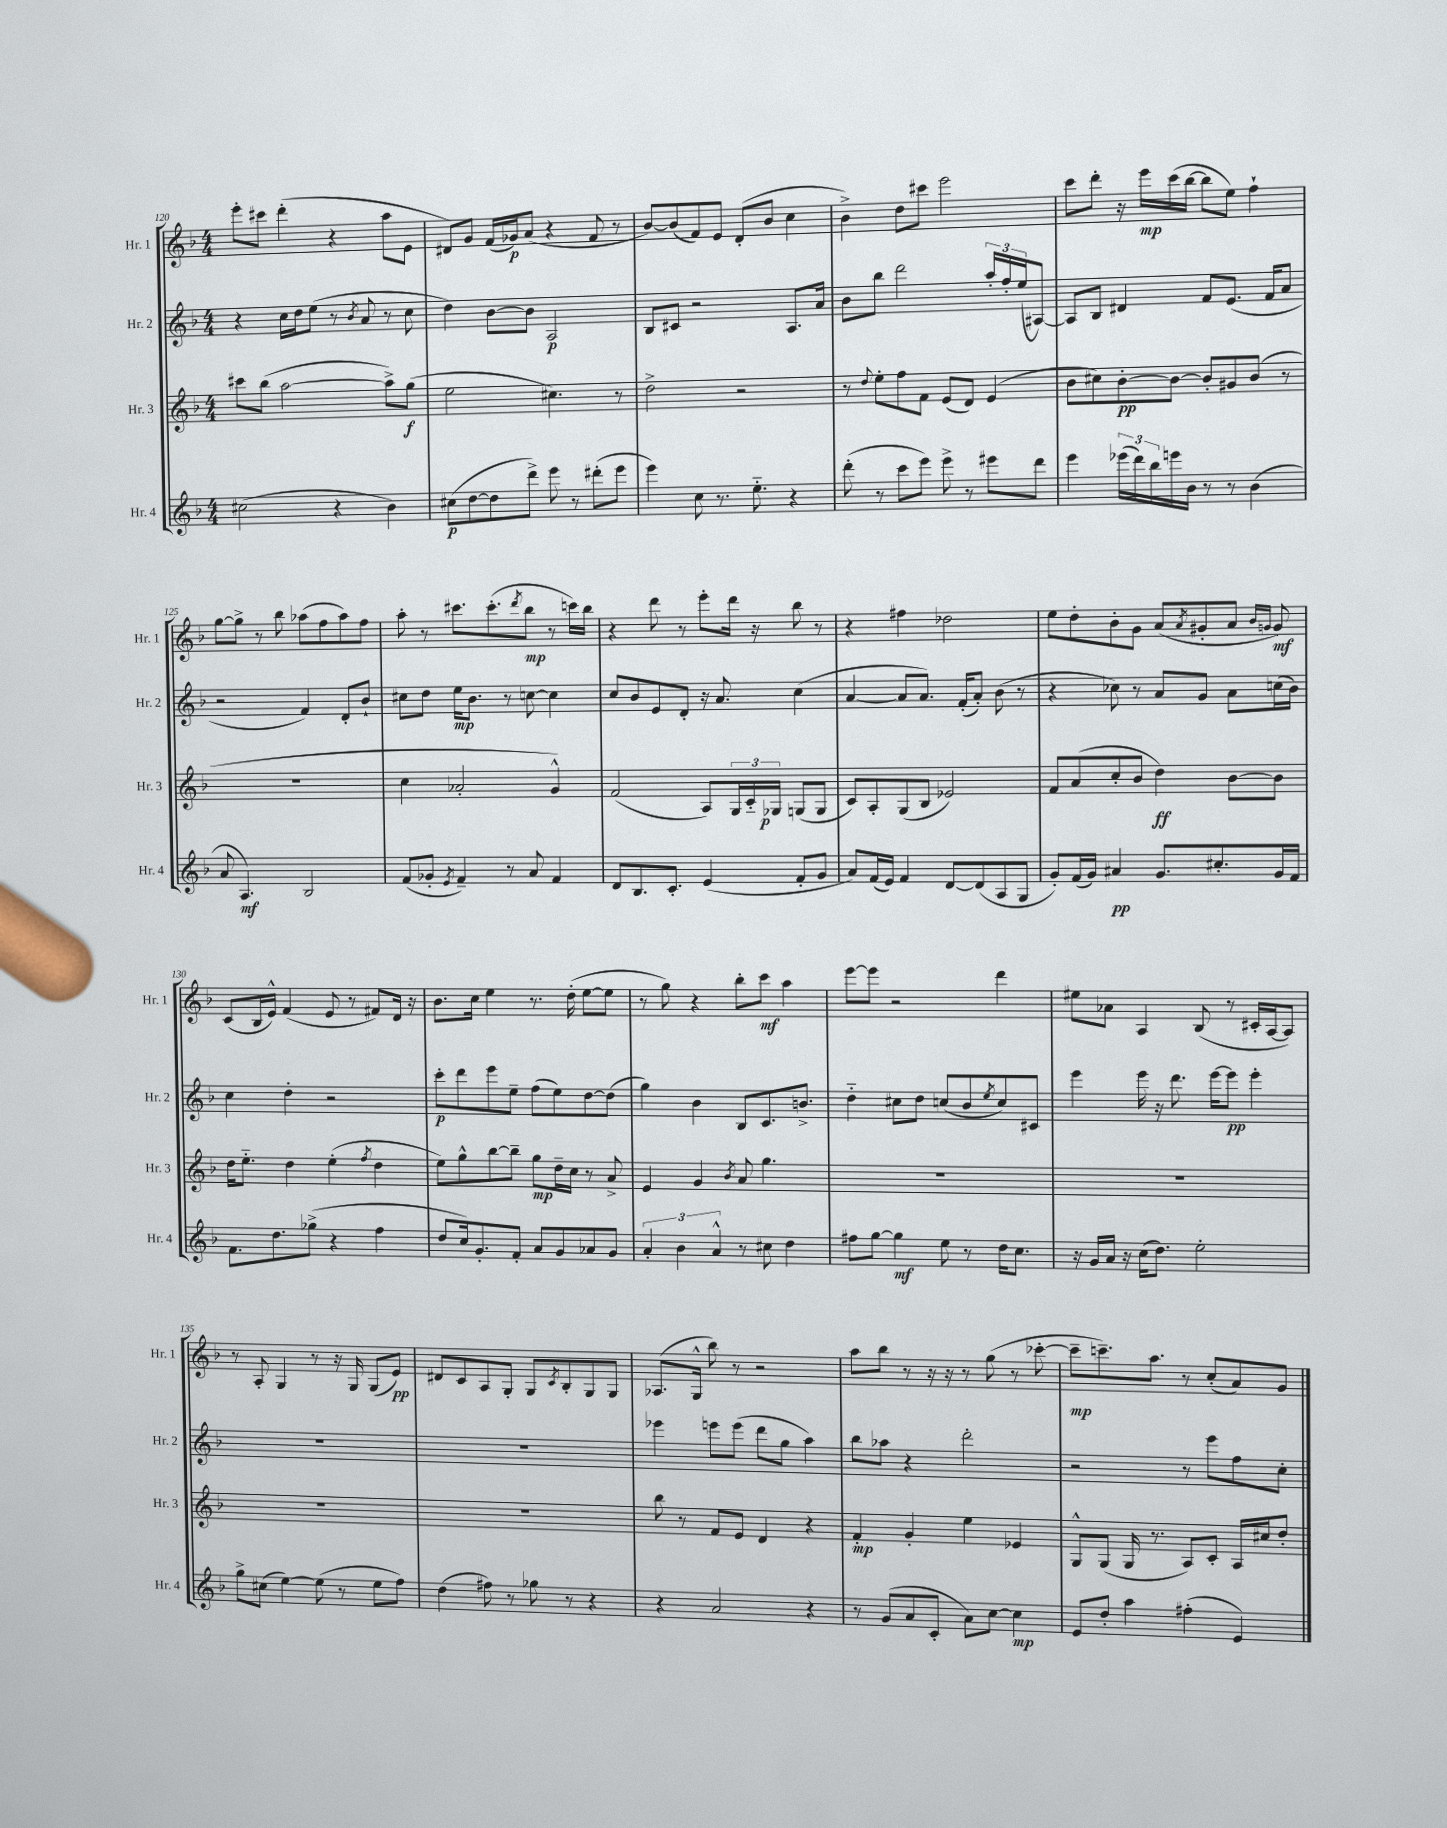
<<
\new StaffGroup <<
\new Staff = "s0" \with { instrumentName = "Hr. 1" shortInstrumentName = "Hr. 1" } {
    \clef treble \key f \major \numericTimeSignature \time 4/4
    e'''8-. cis'''8 d'''4-.( r4 a''8 e'8 |
    dis'8) g'8 f'16( ges'16\p) a'8( r4 f'8 r8 |
    bes'8~) bes'8( f'8) e'8 d'8-.( bes'8 c''4 |
    bes'4->) d''8 cis'''8 e'''2 |
    c'''8 d'''8-. r16 e'''16\mp c'''16( bes''16~ bes''8 e''8) f''4-! |
    g''8~ g''8-> r8 bes''8 aes''8( f''8 aes''8) f''8 |
    a''8-. r8 cis'''8. cis'''8.-.( \acciaccatura { d'''8 } bes''8\mp r8 c'''16) bes''16 |
    r4 d'''8 r8 e'''8-. d'''16 r16 bes''8 r8 |
    r4 fis''4 des''2 |
    e''8 d''8-. bes'8-. g'8 a'8( \acciaccatura { a'8 } gis'8-. a'8 \grace { bes'16 g'16 } g'8\mf) |
    c'8( bes16 e'16-^) f'4( e'8 r8 fis'8) d'16 r16 |
    bes'8. c''16 e''4 r8. d''16-.( e''8~ e''8 |
    r8 g''8) r4 bes''8-. c'''8\mf a''4 |
    e'''8~ e'''8 r2 d'''4 |
    eis''8 aes'8 a4 bes8( r8 cis'16-. a16~ a8) |
    r8 a8-. g4 r8 r16 g16 g8( e'8\pp) |
    dis'8 c'8 a8 g8-. g8 \acciaccatura { c'8 } bes8-. g8 g8 |
    aes8.( g16-^ bes''8) r8 r2 |
    a''8 bes''8 r8 r16 r16 r8 g''8( r8 ces'''8~-. |
    ces'''8--\mp c'''8.--) a''8. r8 c''8-.( a'8) g'8 \bar "|." |
}
\new Staff = "s1" \with { instrumentName = "Hr. 2" shortInstrumentName = "Hr. 2" } {
    \clef treble \key f \major \numericTimeSignature \time 4/4
    r4 c''16 d''16 e''8( r8 \acciaccatura { bes'8 } a'8 r8 c''8 |
    d''4) bes'8~ bes'8 a2\p |
    bes8 cis'8 r2 a8. a'16 |
    bes'8 bes''8 d'''2 \tuplet 3/2 { a''16-. f''16-. e''16( } ais8~) |
    ais8 bes8 dis'4 f'8 e'8.( f'16 a'8 |
    r2 f'4) d'8-. bes'8-! |
    cis''8 d''8 e''16\mp bes'8. r8 c''8~ c''4 |
    c''8 bes'8 e'8 d'8-. r16 a'8. c''4( |
    a'4~ a'8 a'8.) f'16-.( a'8-.) bes'8( r8 |
    r4 ces''8) r8 a'8 g'8 a'8 c''16( bes'16) |
    c''4 d''4-. r2 |
    c'''8-.\p d'''8 e'''8 e''8-- f''8( e''8) d''8~ d''8( |
    g''4) bes'4 bes8 c'8. b'8.-> |
    d''4-_ cis''8 d''8 c''8( bes'8 \acciaccatura { e''8 } c''8) cis'8 |
    e'''4 e'''16 r16 d'''8. e'''16~ e'''8\pp e'''4-. |
    R1 |
    R1 |
    ees'''4 e'''8 e'''8( d'''8 g''8 a''4) |
    bes''8 aes''8 r4 d'''2-. |
    r2 r8 e'''8 f''8 c''8-. \bar "|." |
}
\new Staff = "s2" \with { instrumentName = "Hr. 3" shortInstrumentName = "Hr. 3" } {
    \clef treble \key f \major \numericTimeSignature \time 4/4
    cis'''8 bes''8( a''2~ a''8->) g''8\f( |
    e''2 cis''4.) r8 |
    d''2-> r2 |
    r8 \appoggiatura { d''8 } e''8-. f''8 f'8 e'8( d'8) e'4( |
    bes'8 cis''8) bes'8~-.\pp bes'8~ bes'8-. gis'8 bes'8( r8 |
    R1 |
    c''4 aes'2-. g'4-^) |
    f'2( a8) \tuplet 3/2 { g16 c'16-_ ges16\p } g8( g8 |
    c'8) a8-. g8( bes8 ees'2) |
    f'8 a'8( c''8-. bes'8 d''4\ff) bes'8~ bes'8 |
    d''16 e''8.-_ d''4 e''4-.( \acciaccatura { f''8 } d''4 |
    e''8) g''8-^ bes''8~ bes''8-- g''8\mp d''16-- c''16 r8 a'8-> |
    e'4 g'4 \acciaccatura { bes'8 } a'8 g''4. |
    R1 |
    R1 |
    R1 |
    R1 |
    bes''8 r8 f'8 e'8 d'4 r4 |
    f'4-.\mp g'4-. e''4 ees'4 |
    g8-^ g8( g16 r8. a8) c'8-. a16 cis''16 d''8-. \bar "|." |
}
\new Staff = "s3" \with { instrumentName = "Hr. 4" shortInstrumentName = "Hr. 4" } {
    \clef treble \key f \major \numericTimeSignature \time 4/4
    cis''2( r4 bes'4) |
    cis''8\p( d''8~ d''8 d'''8->) e'''8 r8 dis'''8-.( e'''8 |
    e'''4) c''8 r8. e''8.-_ r4 |
    d'''8-.( r8 c'''8 e'''8) e'''8-> r8 eis'''8 d'''8 |
    e'''4 \tuplet 3/2 { ees'''16( d'''16) bes''16 } e'''16 bes'16 r8 r8 bes'4( |
    a'8 a4.\mf) bes2 |
    f'8( ges'8-. \acciaccatura { e'8 } f'4--) r8 a'8 f'4 |
    d'8 bes8. c'8.-. e'4( f'8-. g'8 |
    a'8) f'16( e'16) f'4 d'8~ d'8( a8 g8 |
    g'8-.) f'16( g'16) ais'4\pp g'8. cis''8.-. g'16 f'16 |
    f'8. d''8. ges''8->( r4 f''4 |
    d''8 c''16) g'8.-. f'8-. a'8 g'8 aes'8 g'8 |
    \tuplet 3/2 { a'4-. bes'4 a'4-^ } r8 cis''8 d''4 |
    fis''8 g''8~ g''4\mf e''8 r8 d''16 c''8. |
    r16 g'16 a'16 r16 c''16( d''8.) e''2-. |
    g''8-> cis''8( e''4~) e''8( r8 e''8 f''8) |
    d''4( fis''8) r8 ges''8 r8 r4 |
    r4 a'2 r4 |
    r8 g'8( a'8 c'8-. a'8) c''8~ c''4\mp |
    e'8 d''8-. a''4 fis''4-.( e'4) \bar "|." |
}
>>
>>
\layout { \context { \Score currentBarNumber = #120 } }
